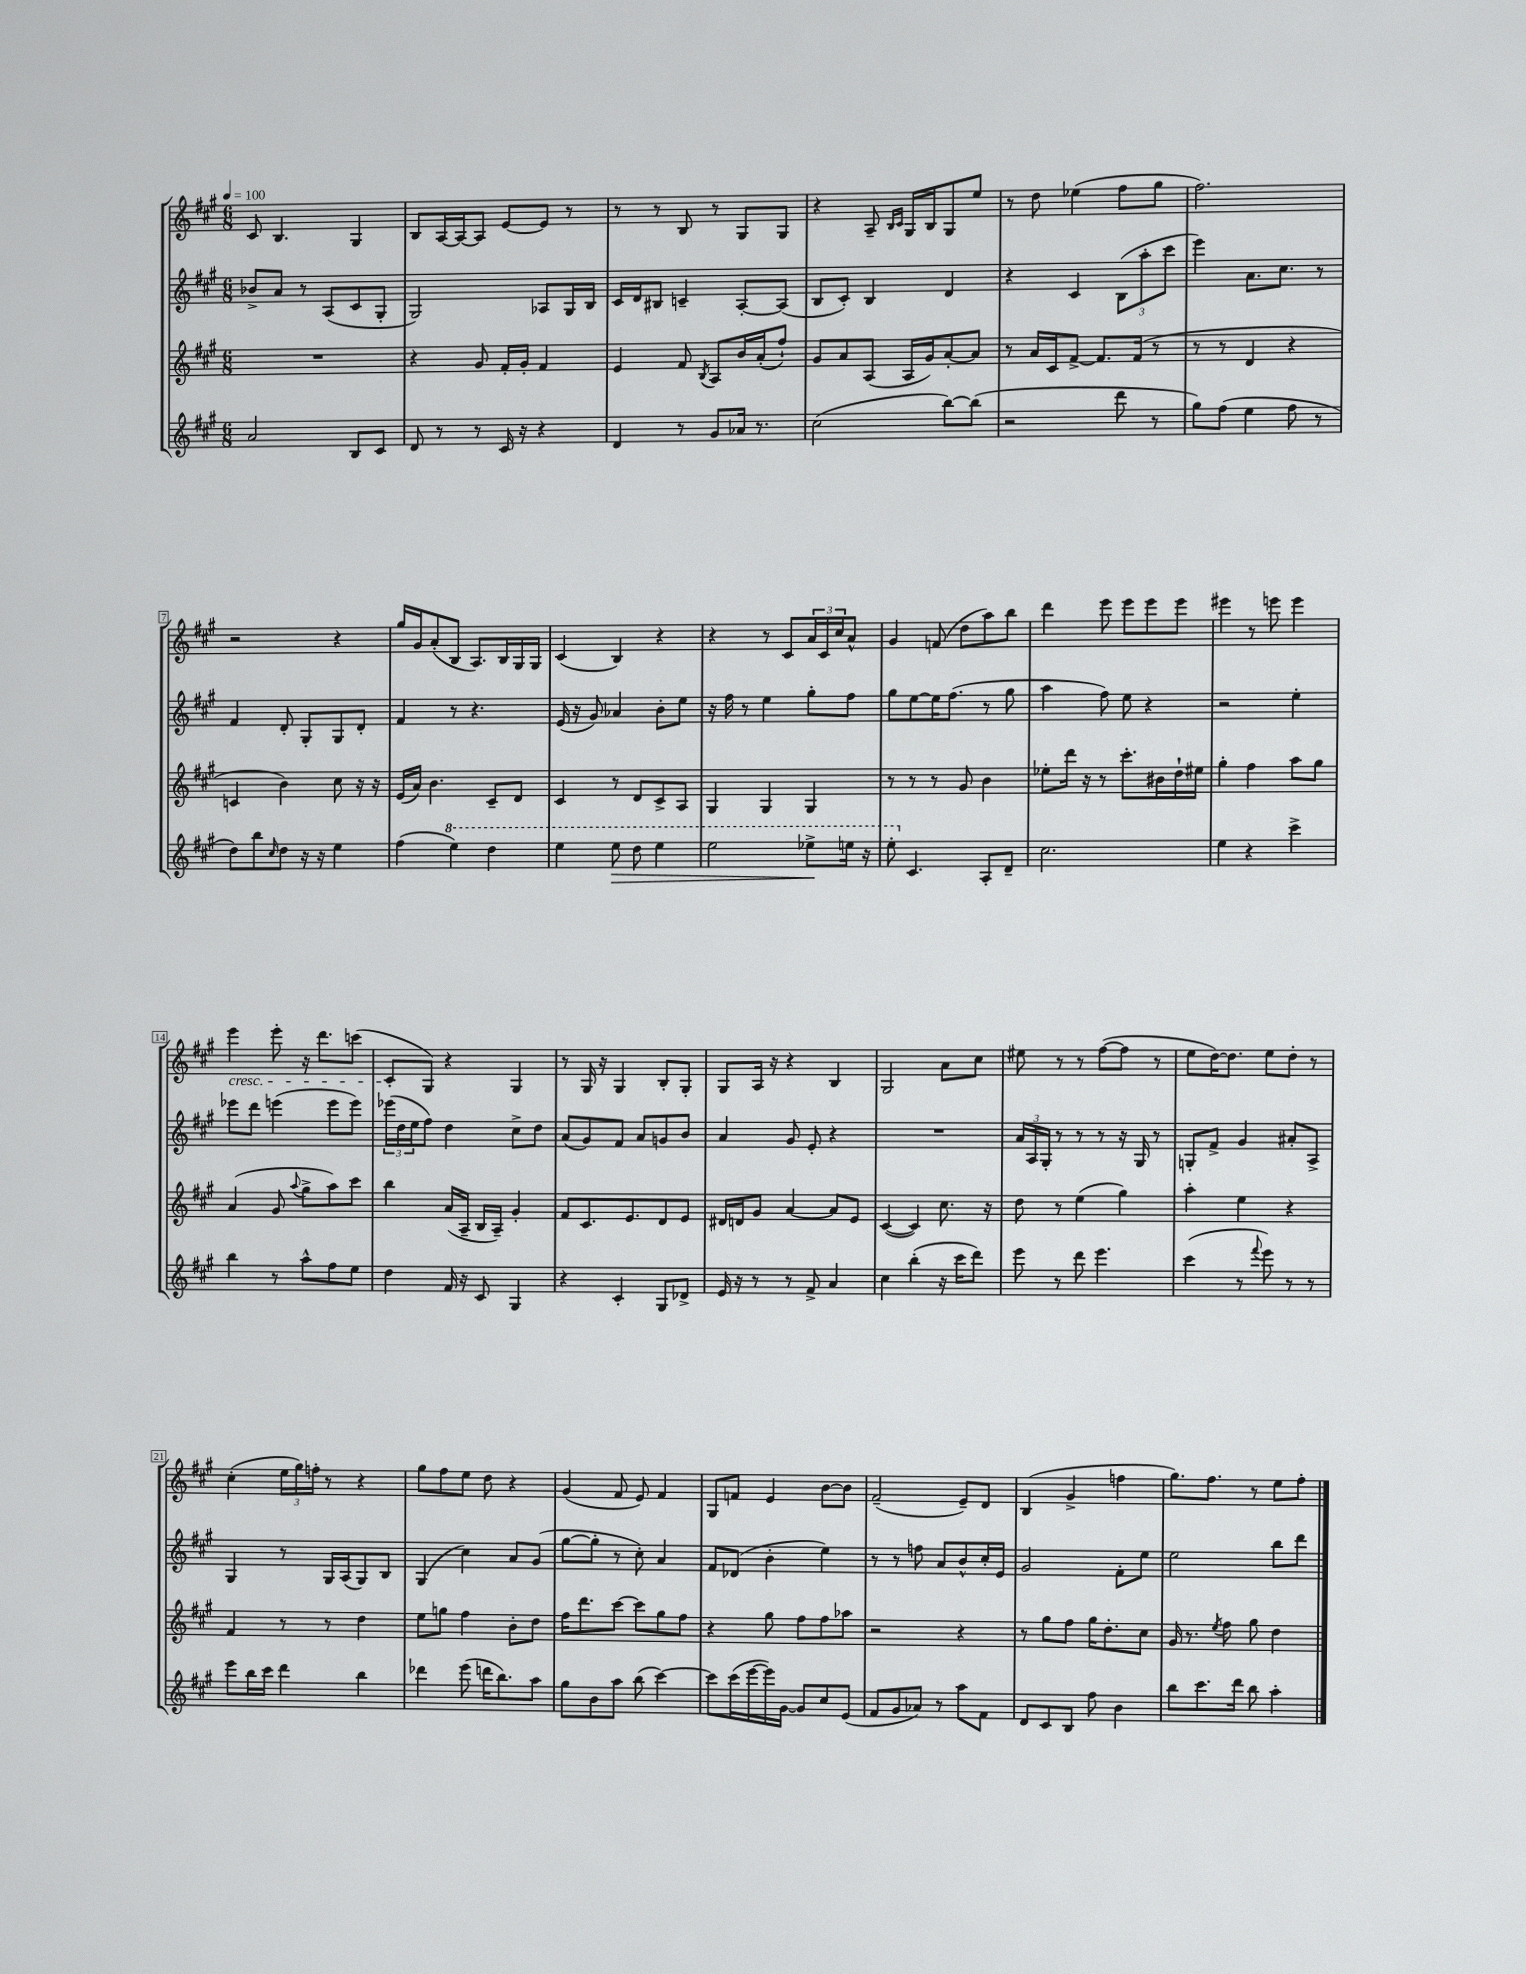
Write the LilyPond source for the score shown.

<<
\new StaffGroup <<
\new Staff = "s0" {
    \clef treble \key a \major \numericTimeSignature \time 6/8 \tempo 4 = 100
    cis'8 b4. gis4 |
    b8 a16~ a16~ a8 e'8~ e'8 r8 |
    r8 r8 b8 r8 gis8 gis8 |
    r4 a8-- \grace { b16 cis'16 } gis16 b16 gis8 e''8 |
    r8 d''8 ees''4( fis''8 gis''8 |
    fis''2.) |
    r2 r4 |
    gis''16 gis'16 a'8-.( b8 a8.) b16 gis16 gis16 |
    cis'4( b4) r4 |
    r4 r8 cis'8 \tuplet 3/2 { a'16 cis'16 cis''16 } a'8-^ |
    gis'4 f'8( d''8 a''8) b''8 |
    d'''4 e'''8 e'''8 e'''8 e'''8 |
    eis'''4 r8 e'''8 e'''4 |
    e'''4\cresc e'''8-. r16 d'''8. c'''8( |
    cis'8-.\! gis8) r4 gis4 |
    r8 gis16 r16 gis4 b8-. gis8-. |
    gis8 a16 r16 r4 b4 |
    gis2 a'8 cis''8 |
    eis''8 r8 r8 fis''8~( fis''8 r8 |
    e''8 d''16~) d''8. e''8 d''8-. r8 |
    cis''4-.( \tuplet 3/2 { e''16 gis''16) f''16-. } r8 r4 |
    gis''8 fis''8 e''8 d''8 r4 |
    gis'4( fis'8 e'8) fis'4 |
    gis8 f'8 e'4 b'8~ b'8 |
    fis'2--( e'8--) d'8 |
    b4( gis'4-> f''4 |
    gis''8.) fis''8. r8 e''8 fis''8-. \bar "|." |
}
\new Staff = "s1" {
    \clef treble \key a \major \numericTimeSignature \time 6/8
    bes'8-> a'8 r8 a8( cis'8 gis8-. |
    gis2) aes8 gis16 b16 |
    cis'16 d'16 bis8 c'4-- a8~-. a8( |
    b8 cis'8-.) b4 d'4 |
    r4 cis'4 \tuplet 3/2 { b8( a''8-. cis'''8 } |
    e'''4) a'8. cis''8. r8 |
    fis'4 d'8-. gis8-. gis8 d'8-. |
    fis'4 r8 r4. |
    e'16( r16 gis'8) aes'4 b'8-. e''8 |
    r16 fis''16 r8 e''4 gis''8-. fis''8 |
    gis''8 e''8~ e''16 fis''8.( r8 gis''8 |
    a''4 fis''8) e''8 r4 |
    r2 e''4-. |
    ees'''8 d'''8 e'''4( e'''8 e'''8) |
    \tuplet 3/2 { ees'''16( d''16 e''16 } fis''8) d''4 cis''8-> d''8 |
    a'8( gis'8) fis'8 a'8 g'8 b'8 |
    a'4 gis'8 e'8-. r4 |
    R2. |
    \tuplet 3/2 { a'16 a16 gis16-. } r8 r8 r8 r16 gis16 r8 |
    g8-. fis'8-> gis'4 ais'8-. a8-> |
    gis4 r8 gis16 a16( gis8) b8 |
    gis4( cis''4) a'8 gis'8( |
    gis''8~ gis''8-. r8 cis''8-.) a'4 |
    fis'8 des'8( b'4-. e''4) |
    r8 r8 f''8 a'8 b'8-^ cis''16-. e'16 |
    gis'2 fis'8-. e''8 |
    e''2 b''8 d'''8 \bar "|." |
}
\new Staff = "s2" {
    \clef treble \key a \major \numericTimeSignature \time 6/8
    R2. |
    r4 gis'8 fis'16-. gis'16-. fis'4 |
    e'4 fis'8 \acciaccatura { b8 } a8 b'16 a'16-.( fis''8-!) |
    gis'8 a'8 a8( a16 gis'16) a'8~-. a'8 |
    r8 a'16 cis'16 fis'8~-> fis'8. fis'16( r8 |
    r8 r8 d'4 r4 |
    c'4 b'4) cis''8 r16 r16 |
    e'16( a'16) b'4. cis'8-- d'8 |
    cis'4 r8 d'8 cis'8-> a8 |
    gis4 gis4 gis4 |
    r8 r8 r8 gis'8 b'4 |
    ees''8-. d'''16 r16 r8 cis'''8.-. bis'16 d''16-! eis''16 |
    gis''4-. fis''4 a''8 gis''8 |
    a'4( gis'8 \appoggiatura { a''8 } gis''8-> a''8) cis'''8 |
    b''4 a'16( a16-- b16 a16--) gis'4-. |
    fis'8 cis'8. e'8. d'8 e'8 |
    dis'16 d'16 gis'8 a'4~ a'8 e'8 |
    cis'4~( cis'4) cis''8. r16 |
    d''8 r8 e''4( gis''4) |
    a''4-. e''4 r4 |
    fis'4 r8 r8 d''4 |
    e''8 g''8 fis''4 b'8-. d''8 |
    fis''16 d'''8. cis'''8~ cis'''8 gis''8 fis''8 |
    r4 gis''8 fis''8 fis''8 aes''8 |
    r2 r4 |
    r8 gis''8 fis''8 gis''16 d''8.-. cis''8 |
    gis'16 r8. \acciaccatura { e''8 } fis''8 gis''8 d''4 \bar "|." |
}
\new Staff = "s3" {
    \clef treble \key a \major \numericTimeSignature \time 6/8
    a'2 b8 cis'8 |
    d'8 r8 r8 cis'16 r16 r4 |
    d'4 r8 gis'8 aes'16 r8. |
    cis''2( b''8~) b''8( |
    r2 d'''8 r8 |
    gis''8) fis''8( e''4 fis''8 r8 |
    d''8) b''8 \grace { cis''16 } d''8 r16 r16 e''4 |
    fis''4( \ottava #1 e'''4) d'''4 |
    e'''4 e'''8\> d'''8 e'''4 |
    e'''2 ees'''8->\! e'''16 r16 |
    e'''8-. \ottava #0 cis'4. a8-. d'8-- |
    cis''2. |
    e''4 r4 cis'''4-> |
    b''4 r8 a''8-^ fis''8 e''8 |
    d''4 fis'16 r16 cis'8 gis4 |
    r4 cis'4-. gis8 des'8-> |
    e'16 r16 r8 r8 fis'8-> a'4 |
    cis''4 b''4-.( r16 cis'''16 d'''8) |
    e'''8 r8 d'''8 e'''4. |
    cis'''4( r8 \appoggiatura { fis'''8 } e'''8) r8 r8 |
    e'''8 b''16 cis'''16 d'''4 b''4 |
    des'''4 e'''8( d'''16 b''8.) a''8 |
    gis''8 b'8 a''8 b''8( cis'''4~) |
    cis'''8 cis'''16( e'''16~ e'''16) gis'16~ gis'8 cis''8 e'8( |
    fis'8 gis'8 aes'8) r8 a''8 fis'8 |
    d'8 cis'8 b8 fis''8 b'4 |
    b''8 cis'''8. d'''16 b''8 a''4-. \bar "|." |
}
>>
>>
\layout { \context { \Score \override BarNumber.stencil = #(make-stencil-boxer 0.1 0.3 ly:text-interface::print) } }
